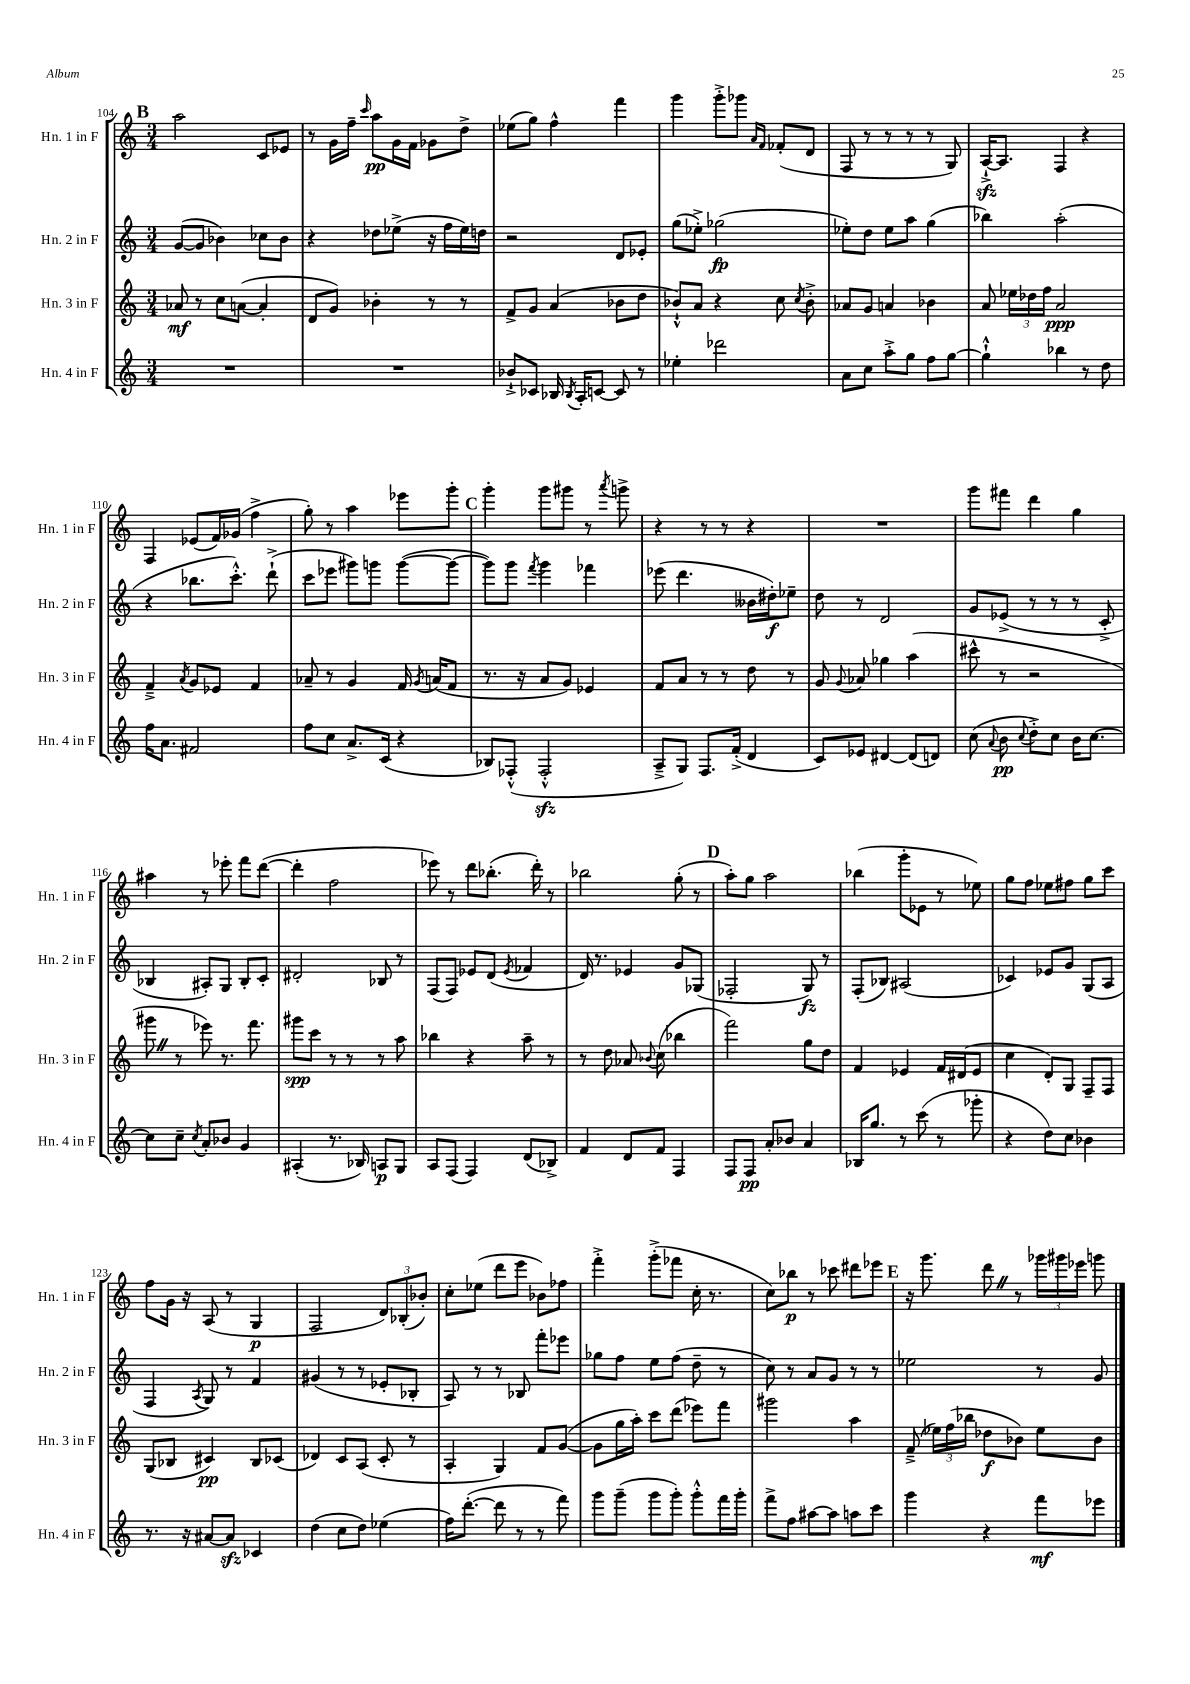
<<
\new StaffGroup <<
\new Staff = "s0" \with { instrumentName = "Hn. 1 in F" shortInstrumentName = "Hn. 1 in F" } {
    \clef treble \key c \major \numericTimeSignature \time 3/4
    \autoBeamOff \mark \markup { \bold "B" } a''2 c'8[ ees'8] |
    r8 g'16[ f''16]-- \grace { c'''16 } a''8[\pp g'16 f'16] ges'8[ d''8]-> |
    ees''8[( g''8]) f''4-^ f'''4 |
    g'''4 g'''8[-.-> ges'''8] \grace { a'16[ f'16] } fes'8[-.( d'8] |
    f8 r8 r8 r8 r8 g8) |
    a16[~-!->\sfz a8.] f4 r4 |
    f4 ees'8[( f'16) ges'16]( f''4-> |
    g''8-.) r8 a''4 ees'''8[ g'''8]-. |
    \mark \markup { \bold "C" } g'''4-. g'''8[ gis'''8] r8 \acciaccatura { a'''8 } g'''8-> |
    r4 r8 r8 r4 |
    R2. |
    g'''8[ fis'''8] d'''4 g''4 |
    ais''4 r8 ees'''8-. f'''8[ d'''8]~( |
    d'''4-. f''2 |
    ees'''8) r8 d'''8[ bes''8.]-.( d'''16-.) r8 |
    bes''2 g''8-.( r8 |
    \mark \markup { \bold "D" } a''8[-.) g''8] a''2 |
    bes''4( g'''8[-. ees'8] r8 ees''8) |
    g''8[ f''8] ees''8[ fis''8] g''8[ c'''8] |
    f''8[ g'16] r16 a8( r8 g4\p |
    f2 \tuplet 3/2 { d'8[) bes8-.( bes'8]-.) } |
    c''8[-. ees''8]( d'''8[ e'''8] bes'8[) fes''8] |
    f'''4-.-> g'''8[-.->( fes'''8] c''16-. r8. |
    c''8[) bes''8]\p r8 ces'''8 dis'''8[ ees'''8] |
    \mark \markup { \bold "E" } r16 g'''8. d'''8 \once \override BreathingSign.text = \markup { \musicglyph "scripts.caesura.straight" } \breathe r8 \tuplet 3/2 { ges'''16[ gis'''16 ees'''16] } g'''8 \bar "|." |
}
\new Staff = "s1" \with { instrumentName = "Hn. 2 in F" shortInstrumentName = "Hn. 2 in F" } {
    \clef treble \key c \major \numericTimeSignature \time 3/4
    \autoBeamOff \mark \markup { \bold "B" } g'8[~( g'8] bes'4) ces''8[ bes'8] |
    r4 des''8[ ees''8]->( r16 f''16[ ees''16) d''16] |
    r2 d'8[ ees'8]-. |
    g''8[( ees''8]-.->) ges''2\fp( |
    ees''8[-.) d''8] ees''8[ a''8] g''4( |
    bes''4) a''2-.( |
    r4 bes''8.[ c'''8.]-.-^) d'''8-!->( |
    c'''8[ ees'''8] gis'''8[) g'''8] g'''8[~( g'''8]~ |
    \mark \markup { \bold "C" } g'''8[) g'''8] \acciaccatura { f'''8 } g'''4 fes'''4 |
    ees'''8( d'''4. beses'16[ dis''16-.\f) ees''8]-- |
    d''8 r8 d'2 |
    g'8[ ees'8]->( r8 r8 r8 c'8-.-> |
    bes4 ais8[-.) g8] bes8[-. c'8]-. |
    dis'2-. bes8 r8 |
    f8[( f8]) ees'8[ d'8]( \acciaccatura { ees'8 } fes'4 |
    d'16) r8. ees'4 g'8[ ges8]( |
    \mark \markup { \bold "D" } fes2-. g8\fz) r8 |
    f8[-.( bes8]) ais2( |
    ces'4) ees'8[ g'8] g8[( a8] |
    f4 \acciaccatura { a8 } g8) r8 f'4 |
    gis'4( r8 r8 ees'8[-. bes8]-. |
    a8) r8 r8 bes8 f'''8[-. ees'''8] |
    ges''8[ f''8] e''8[ f''8]( d''8-- r8 |
    c''8) r8 a'8[ g'8] r8 r8 |
    \mark \markup { \bold "E" } ees''2 r8 g'8 \bar "|." |
}
\new Staff = "s2" \with { instrumentName = "Hn. 3 in F" shortInstrumentName = "Hn. 3 in F" } {
    \clef treble \key c \major \numericTimeSignature \time 3/4
    \autoBeamOff \mark \markup { \bold "B" } aes'8\mf r8 c''8[ a'8]~( a'4-. |
    d'8[ g'8]) bes'4-. r8 r8 |
    f'8[-> g'8] a'4( bes'8[ d''8] |
    bes'8[-!-^) a'8] r4 c''8 \acciaccatura { c''8 } bes'8-.-> |
    aes'8[ g'8] a'4 bes'4 |
    a'8 \tuplet 3/2 { ees''16[ des''16 f''16] } a'2\ppp |
    f'4---> \acciaccatura { a'8 } g'8[ ees'8] f'4 |
    aes'8-- r8 g'4 f'16 \acciaccatura { g'8 } a'16[( f'8] |
    \mark \markup { \bold "C" } r8. r16 a'8[ g'8]) ees'4 |
    f'8[ a'8] r8 r8 d''8 r8 |
    g'8 \appoggiatura { g'8 } aes'8 ges''4 a''4( |
    cis'''8-^ r8 r2 |
    gis'''8 \once \override BreathingSign.text = \markup { \musicglyph "scripts.caesura.straight" } \breathe r8 ees'''8) r8. f'''8. |
    gis'''8[\spp c'''8] r8 r8 r8 a''8 |
    bes''4 r4 a''8-- r8 |
    r8 d''8 aes'8 \appoggiatura { bes'8 } c''8( bes''4 |
    \mark \markup { \bold "D" } f'''2) g''8[ d''8] |
    f'4 ees'4 f'16[ dis'16( ees'8] |
    c''4 d'8[-.) g8] f8[-- f8] |
    g8[( bes8] cis'4\pp) bes8[ ces'8]( |
    des'4) c'8[ a8]( c'8-. r8 |
    a4-. g4) f'8[ g'8]~( |
    g'8[ g''16 a''16]-.) c'''8[ d'''8]( ees'''8[) f'''8] |
    gis'''2 a''4 |
    \mark \markup { \bold "E" } f'8--->( \tuplet 3/2 { ees''16[) f''16( bes''16] } des''8[\f bes'8]) ees''8[ bes'8] \bar "|." |
}
\new Staff = "s3" \with { instrumentName = "Hn. 4 in F" shortInstrumentName = "Hn. 4 in F" } {
    \clef treble \key c \major \numericTimeSignature \time 3/4
    \autoBeamOff \mark \markup { \bold "B" } R2. |
    R2. |
    bes'8[-!-> ces'8] bes16 \acciaccatura { bes8 } a16[-. c'8]~ c'8 r8 |
    ees''4-. des'''2 |
    a'8[ c''8] a''8[-.-> g''8] f''8[ g''8]~ |
    g''4-!-^ bes''4 r8 d''8 |
    f''16[ a'8.] fis'2 |
    f''8[ c''8] a'8.[-> c'16]( r4 |
    \mark \markup { \bold "C" } bes8[) fes8]-.-^( fes2-.-^\sfz |
    a8[---> g8]) f8.[ f'16]-.->( d'4 |
    c'8[) ees'8] dis'4~ dis'8[( d'8]) |
    c''8( \appoggiatura { a'8 } b'8\pp \appoggiatura { c''8 } d''8[-.->) c''8] b'16[ c''8.]~ |
    c''8[ c''8]-- \acciaccatura { c''8 } a'8[-. bes'8] g'4 |
    ais4-.( r8. bes16) a8[\p g8] |
    a8[ f8]( f4) d'8[( bes8]->) |
    f'4 d'8[ f'8] f4 |
    \mark \markup { \bold "D" } f8[ f8]\pp a'8[-. bes'8] a'4 |
    bes16[ g''8.] r8 c'''8( r8 ges'''8-. |
    r4 d''8[) c''8] bes'4 |
    r8. r16 ais'8[~ ais'8]\sfz ces'4 |
    d''4( c''8[ d''8]) ees''4( |
    f''16[) d'''8.]~-.( d'''8 r8 r8 f'''8) |
    g'''8[ g'''8]--( g'''8[ g'''8]-.) g'''8[-.-^ f'''16 g'''16]-. |
    f'''8[-> f''8] ais''8[~ ais''8] a''8[ c'''8] |
    \mark \markup { \bold "E" } g'''4 r4 f'''8[\mf ees'''8] \bar "|." |
}
>>
>>
\layout { \context { \Score currentBarNumber = #104 } }
